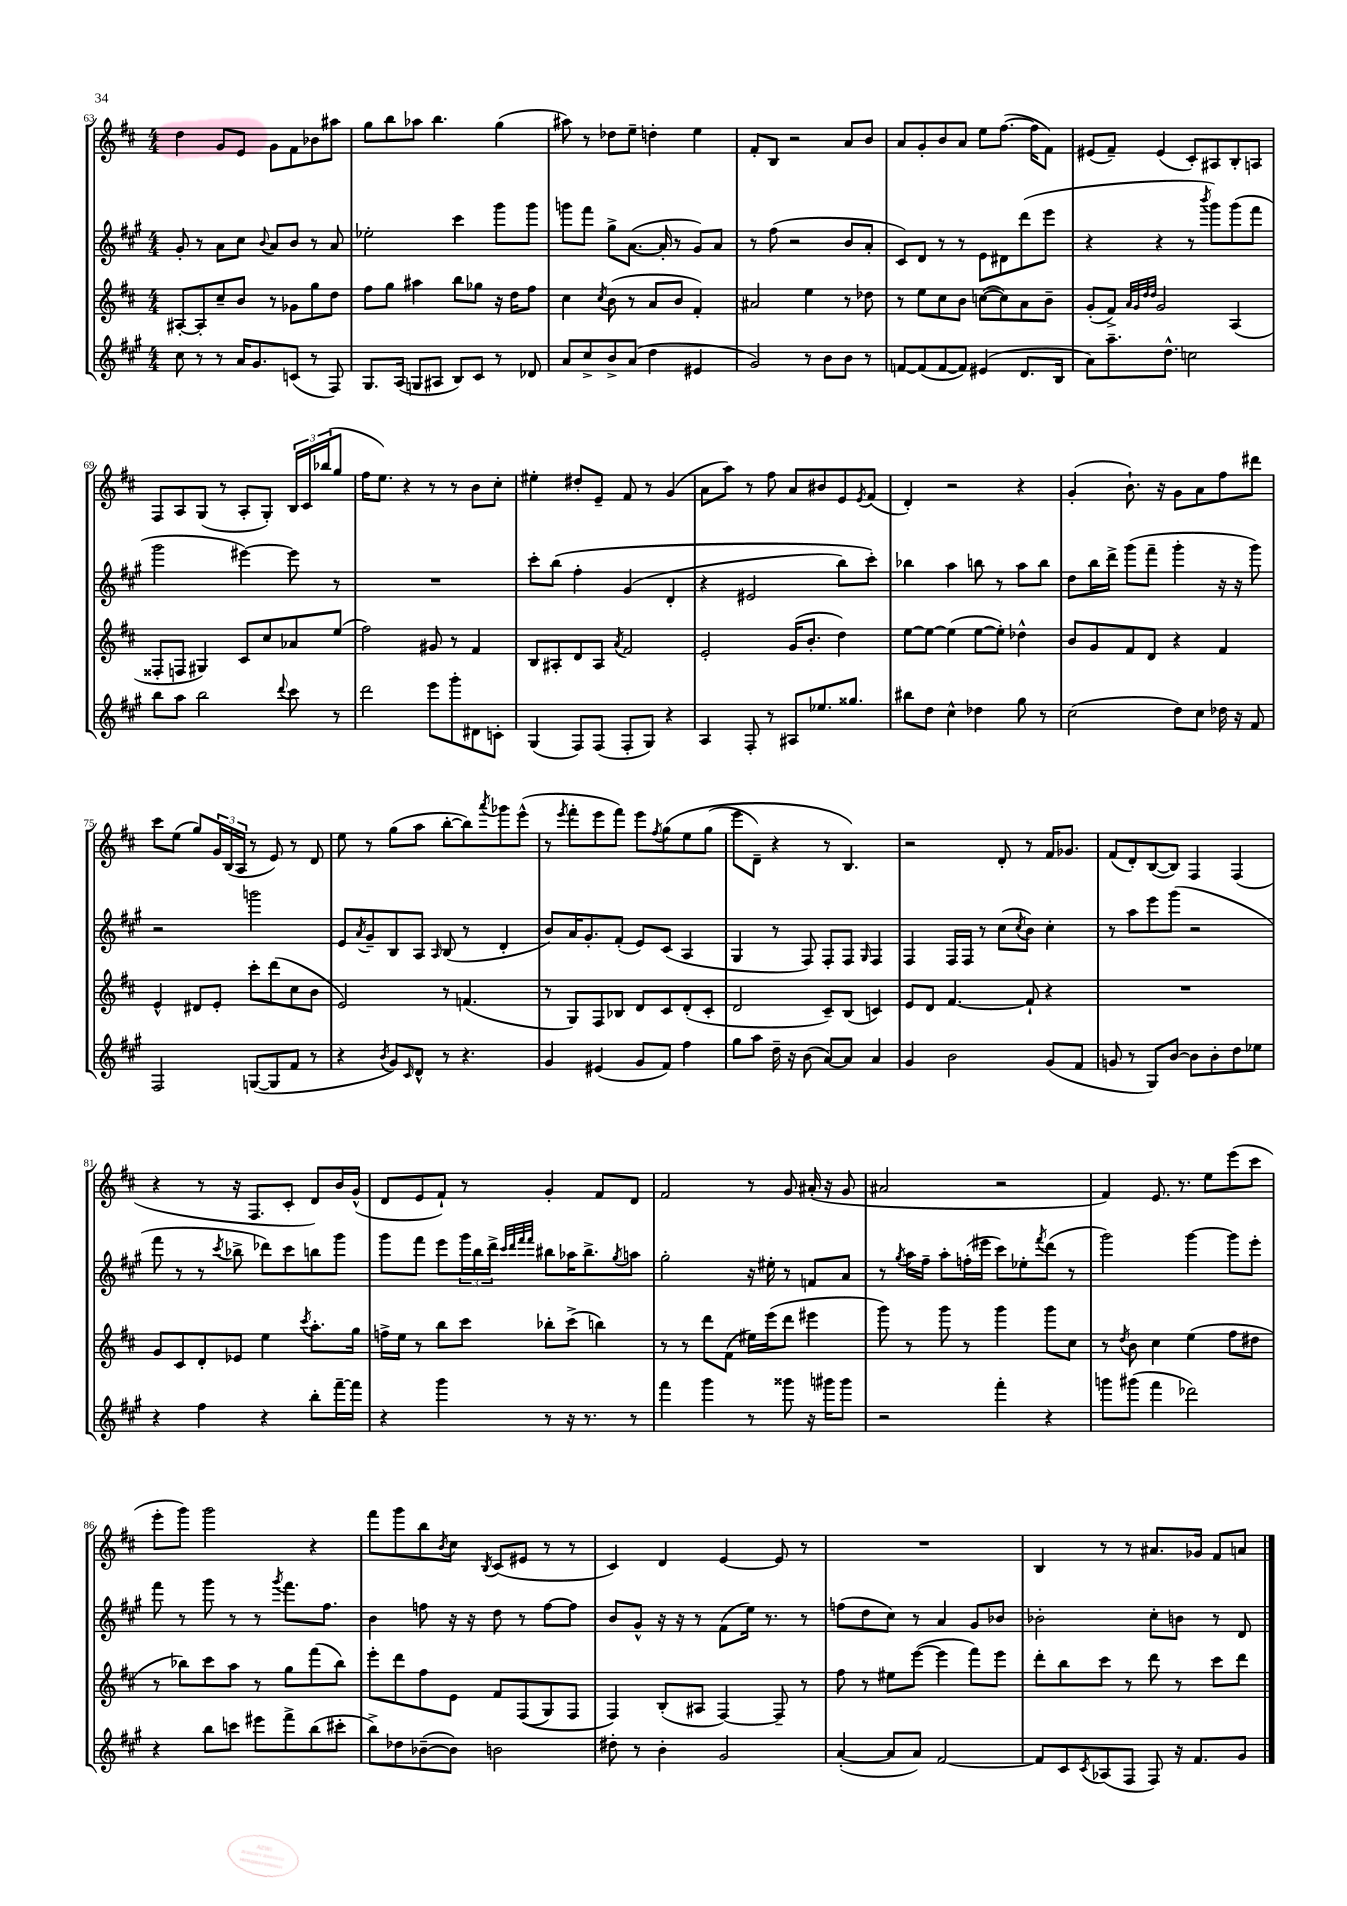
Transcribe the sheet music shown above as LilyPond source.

<<
\new StaffGroup <<
\new Staff = "s0" {
    \clef treble \key d \major \numericTimeSignature \time 4/4
    d''4 g'8 e'8 g'8 fis'8 bes'8 ais''8 |
    g''8 b''8 aes''8 b''4. g''4( |
    ais''8) r8 des''8 e''8-- d''4-. e''4 |
    fis'8-. b8 r2 a'8 b'8 |
    a'8 g'8-. b'8 a'8 e''8 fis''8.~( fis''16 fis'8) |
    eis'8( fis'8--) eis'4( cis'8-.) ais8 b8-. a8 |
    fis8 a8 g8( r8 a8-. g8-.) \tuplet 3/2 { b16 cis'16 bes''16( } g''8 |
    fis''16 e''8.) r4 r8 r8 b'8 cis''8-. |
    eis''4-. dis''8-. e'8-- fis'8 r8 g'4( |
    a'8 a''8) r8 fis''8 a'8 bis'8 e'8 \acciaccatura { e'8 } fis'8( |
    d'4-.) r2 r4 |
    g'4-.( b'8.-!) r16 g'8 a'8 fis''8 dis'''8 |
    cis'''8 e''8( g''8) \tuplet 3/2 { g'16 b16( a16 } r8 e'8) r8 d'8 |
    e''8 r8 g''8( a''8 b''8~-. b''8) \acciaccatura { a'''8 } ges'''8 e'''8-^( |
    r8 \acciaccatura { e'''8 } fis'''8-. e'''8 fis'''8) e'''8 \acciaccatura { fis''8 } g''8\( e''8 g''8( |
    e'''8 d'8--) r4 r8 b4.\) |
    r2 d'8-. r8 fis'16 ges'8. |
    fis'8( d'8-.) b8~( b8) fis4 fis4( |
    r4 r8 r16 fis8. cis'8-. d'8) b'16 g'16-^( |
    d'8 e'8 fis'8-!) r8 g'4-. fis'8 d'8 |
    fis'2 r8 g'8 ais'16-.( r16 g'8 |
    ais'2 r2 |
    fis'4) e'8. r8. e''8 e'''8( cis'''8 |
    e'''8-. g'''8) g'''2 r4 |
    fis'''8 g'''8 b''8 \acciaccatura { b'8 } cis''8 \acciaccatura { b8 } cis'8( eis'8 r8 r8 |
    cis'4) d'4 e'4~ e'8 r8 |
    R1 |
    b4 r8 r8 ais'8. ges'16 fis'8 a'8 \bar "|." |
}
\new Staff = "s1" {
    \clef treble \key a \major \numericTimeSignature \time 4/4
    gis'8-. r8 a'8 cis''8 \appoggiatura { b'8 } a'8 b'8 r8 a'8 |
    ees''2-. cis'''4 gis'''8 gis'''8 |
    g'''8 fis'''8 gis''8-> a'8.~( a'16-. r8 gis'8) a'8 |
    r8 fis''8( r2 b'8 a'8-. |
    cis'8) d'8 r8 r8 e'8 dis'8 d'''8( e'''8 |
    r4 r4 r8 \acciaccatura { b'''8 } gis'''8) gis'''8( fis'''8 |
    gis'''2 eis'''4~) eis'''8 r8 |
    R1 |
    cis'''8-. b''8\( fis''4-. gis'4( d'4-. |
    r4 eis'2 b''8) cis'''8-.\) |
    bes''4 a''4 b''8 r8 a''8 b''8 |
    d''8 b''16 d'''16-> gis'''8( fis'''8-- gis'''4-. r16 r16 gis'''8) |
    r2 g'''2 |
    e'8 \acciaccatura { a'8 } gis'8-- b8 a8 \grace { a16 } b8( r8 d'4-. |
    b'8) a'16 gis'8.-. fis'8-.( e'8) cis'8( a4 |
    gis4 r8 fis8) fis8-. fis8 \grace { gis16 } fis4 |
    fis4 fis16 fis16 r8 cis''8( \acciaccatura { cis''8 } b'8) cis''4-. |
    r8 a''8 e'''8 gis'''8( r2 |
    fis'''8 r8 r8 \acciaccatura { cis'''8 } bes''8-> des'''8) cis'''8 b''8 gis'''8 |
    gis'''8 fis'''8 e'''8 \tuplet 3/2 { gis'''16 b''16 d'''16-> } \grace { cis'''32 d'''32 fis'''32 fis'''32 } bis''8 aes''16 bis''8.-> \acciaccatura { gis''8 } a''8 |
    gis''2-. r16 eis''16-. r8 f'8 a'8 |
    r8 \acciaccatura { gis''8 } a''16 fis''16-- a''8-. f''16-.( eis'''16 cis'''8) ees''8-. \acciaccatura { fis'''8 } d'''8( r8 |
    gis'''2) gis'''4~ gis'''8 e'''8-. |
    fis'''8 r8 gis'''8 r8 r8 \acciaccatura { gis'''8 } fis'''8. fis''8. |
    b'4 f''8 r16 r16 d''8 r8 f''8~ f''8 |
    b'8 gis'8-^ r16 r16 r8 fis'8( e''16) r8. r8 |
    f''8( d''8 cis''8) r8 a'4 gis'8 bes'8 |
    bes'2-. cis''8-. b'8 r8 d'8 \bar "|." |
}
\new Staff = "s2" {
    \clef treble \key d \major \numericTimeSignature \time 4/4
    ais8~-. ais8-. cis''8-- b'8 r8 ges'8 g''8 d''8 |
    fis''8 g''8 ais''4 b''8 ges''8 r16 d''16 fis''8 |
    cis''4 \acciaccatura { cis''8 } b'8( r8 a'8 b'8 fis'4-.) |
    ais'2 e''4 r8 des''8 |
    r8 e''8 cis''8 b'8 c''8~( c''8) a'8 b'8-- |
    g'8-.( fis'8->) \grace { a'32 g'32 d''32 d''32 } g'2 a4( |
    fisis8-. f8 gis4) cis'8 cis''8 aes'8 e''8( |
    fis''2) gis'8 r8 fis'4 |
    b8 ais8-. d'8 ais8 \acciaccatura { a'8 } fis'2 |
    e'2-. g'16( b'8.-. d''4) |
    e''8~ e''8~ e''4( e''8~ e''8-.) des''4-^ |
    b'8 g'8 fis'8 d'8 r4 fis'4 |
    e'4-^ dis'8 e'8-. cis'''8-. d'''8( cis''8 b'8 |
    e'2) r8 f'4.( |
    r8 g8) fis8 bes8 d'8 cis'8 d'8-.( cis'8-. |
    d'2 cis'8--) b8( c'4) |
    e'8 d'8 fis'4.~ fis'8-! r4 |
    R1 |
    g'8 cis'8 d'8-. ees'8 e''4 \acciaccatura { cis'''8 } a''8.-. g''16 |
    f''16-> e''16 r8 b''8 cis'''8 bes''8-. cis'''8->( b''4) |
    r8 r8 d'''8 fis'8( eis''16) e'''16( d'''8 eis'''4 |
    g'''8) r8 g'''8 r8 g'''4 g'''8 cis''8 |
    r8 \acciaccatura { d''8 } b'8 cis''4 e''4( fis''8 dis''8 |
    r8 bes''8) cis'''8 a''8 r8 g''8 fis'''8( bes''8) |
    e'''8-. d'''8 fis''8 e'8 fis'8 fis8(\( g8) fis8 |
    fis4\) b8-.( ais8 fis4~) fis8-- r8 |
    fis''8 r8 eis''8 e'''8~( e'''4 fis'''8) e'''8 |
    d'''8-. b''8 cis'''8 r8 d'''8 r8 cis'''8 d'''8 \bar "|." |
}
\new Staff = "s3" {
    \clef treble \key a \major \numericTimeSignature \time 4/4
    cis''8 r8 r8 a'16 gis'8. c'8( r8 fis8) |
    gis8. a16( g8 ais8 b8) cis'8 r8 des'8 |
    a'8 cis''8-> b'8-> a'8( d''4 eis'4 |
    gis'2) r8 b'8 b'8 r8 |
    f'8~ f'8( f'8~ f'8) eis'4( d'8. b16 |
    a'8) a''8.-- d''8.-^ c''2 |
    b''8 a''8 b''2 \appoggiatura { d'''8 } cis'''8 r8 |
    d'''2 e'''8 gis'''8-. dis'8 c'8-. |
    gis4( fis8) fis8( fis8-. gis8) r4 |
    a4 fis8-. r8 ais8 ees''8. gisis''8. |
    bis''8 d''8 cis''4-^ des''4 gis''8 r8 |
    cis''2( d''8) cis''8 des''16 r16 fis'8 |
    fis2 g8~( g8 fis'8 r8 |
    r4 \acciaccatura { b'8 } gis'8) \grace { cis'16 } d'8-^ r8 r4. |
    gis'4 eis'4( gis'8 fis'8) fis''4 |
    gis''8 a''8 d''16-- r16 b'8( a'8~) a'8 a'4 |
    gis'4 b'2 gis'8( fis'8 |
    g'8 r8 gis8) b'8~ b'8 b'8-. d''8 ees''8 |
    r4 fis''4 r4 b''8-. fis'''16~-- fis'''16 |
    r4 gis'''4 r8 r16 r8. r8 |
    fis'''4 gis'''4 r8 gisis'''8 r16 gis'''16 gis'''8 |
    r2 fis'''4-. r4 |
    g'''8 gis'''8( fis'''4 des'''2) |
    r4 b''8 c'''8 eis'''8 fis'''8-> b''8( cis'''8-. |
    b''8->) des''8 bes'8~--( bes'8) b'2 |
    dis''8-. r8 b'4-. gis'2 |
    a'4~-.( a'8 a'8) fis'2~ |
    fis'8 cis'8 \acciaccatura { cis'8 } aes8( fis8 fis8) r16 fis'8. gis'8 \bar "|." |
}
>>
>>
\layout { \context { \Score currentBarNumber = #63 } }
